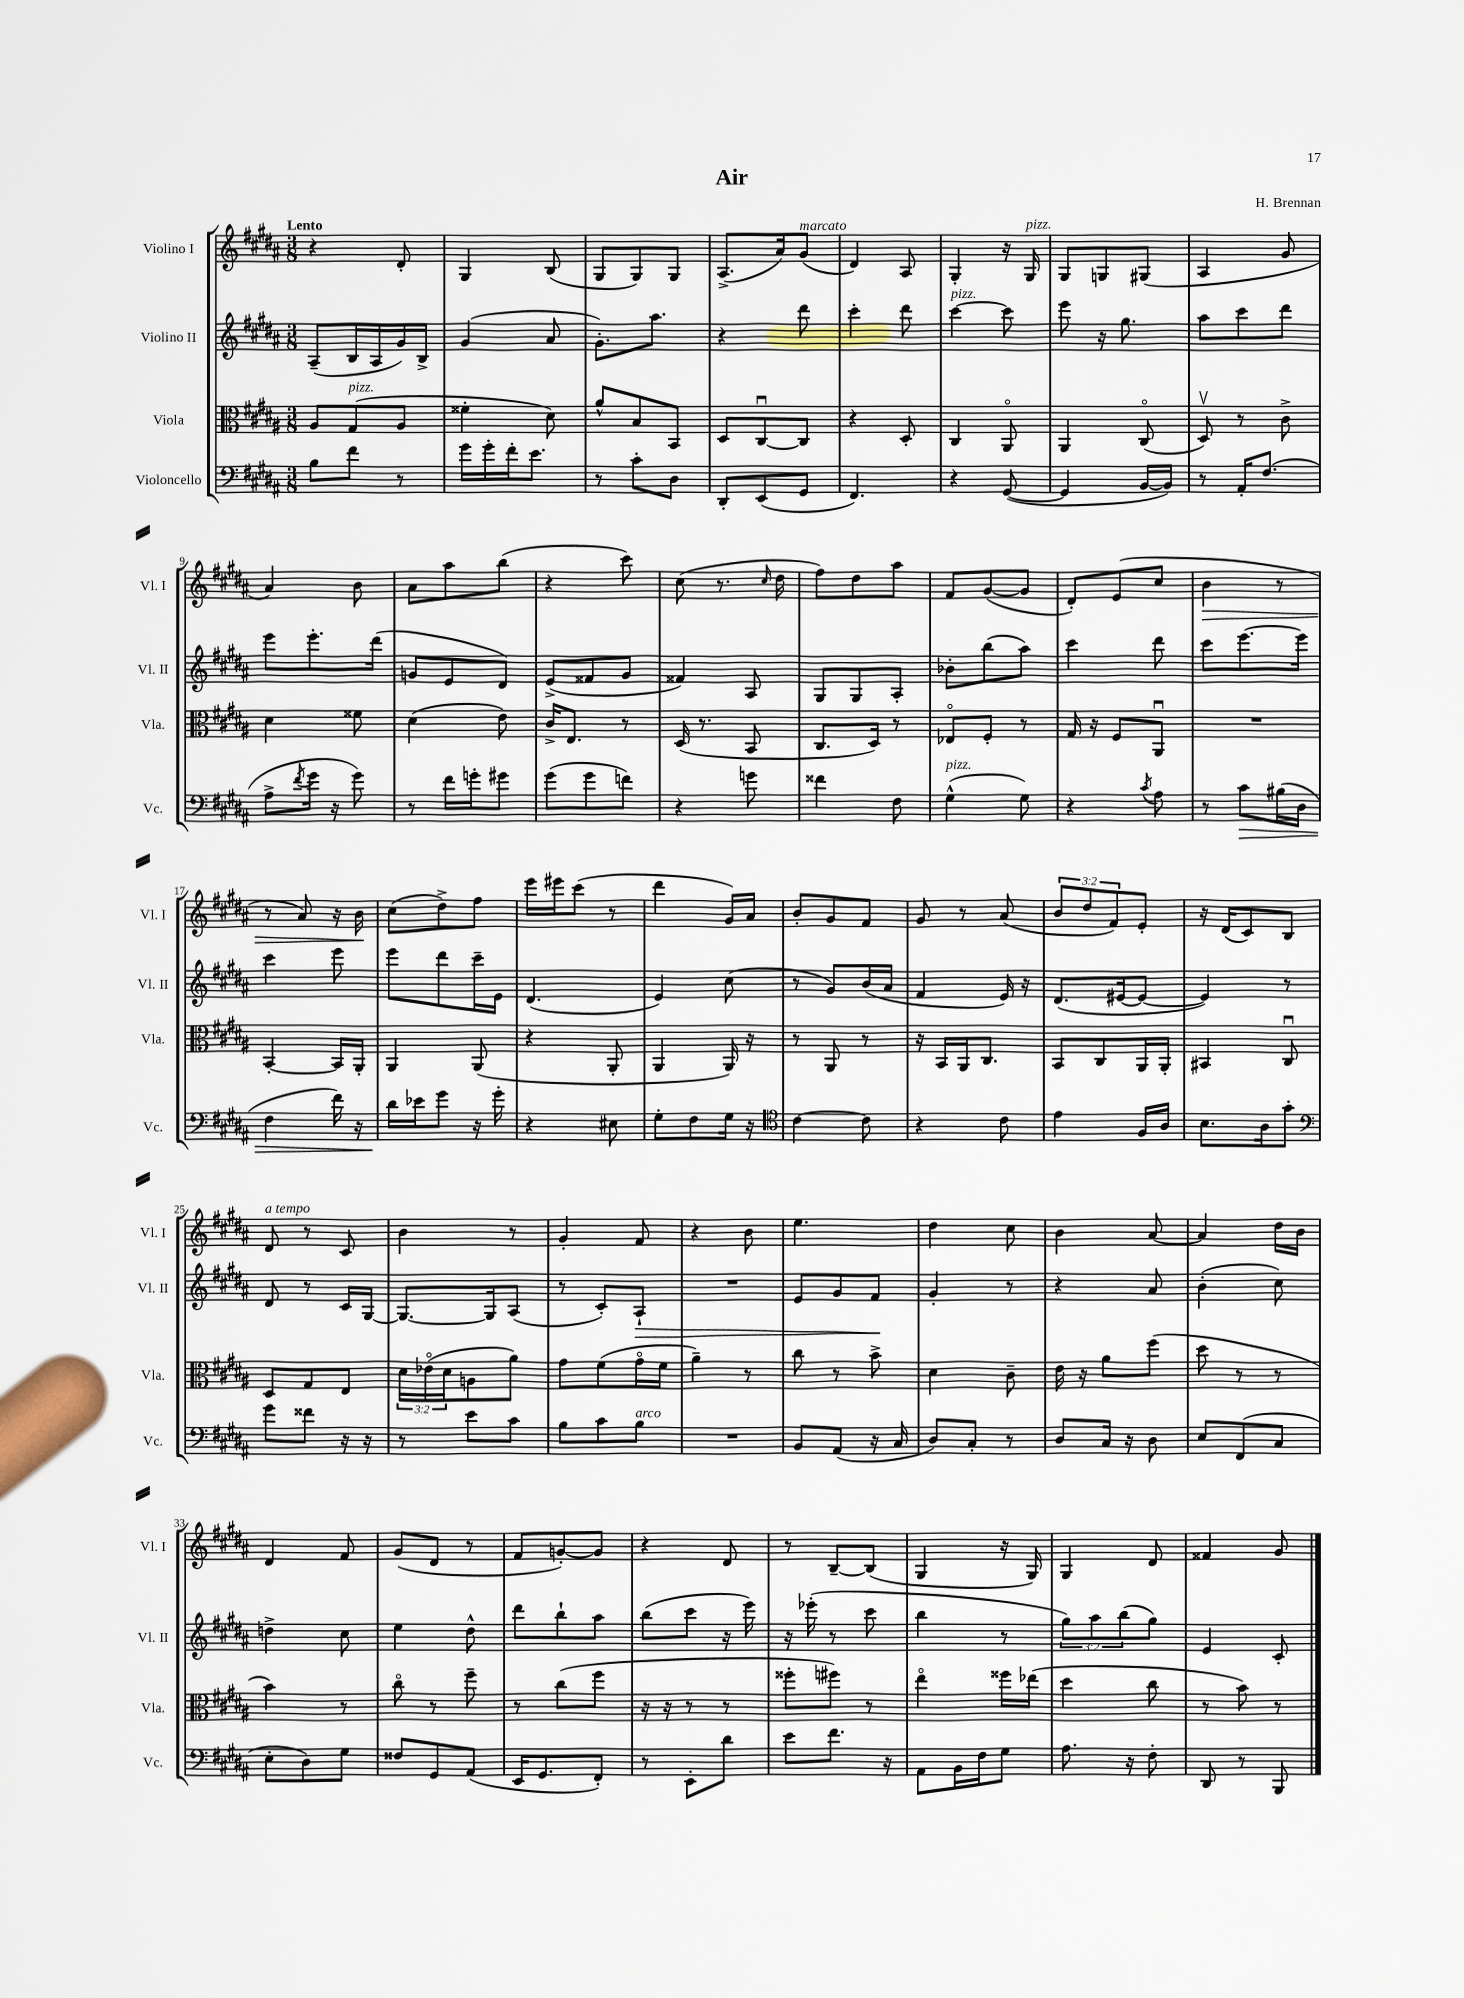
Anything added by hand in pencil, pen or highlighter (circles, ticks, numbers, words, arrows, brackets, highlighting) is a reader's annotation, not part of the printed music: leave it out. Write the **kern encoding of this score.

**kern	**dynam	**kern	**kern	**dynam	**kern	**dynam
*part4	*part4	*part3	*part2	*part2	*part1	*part1
*staff4	*staff4	*staff3	*staff2	*staff2	*staff1	*staff1
*I"Violoncello	*	*I"Viola	*I"Violino II	*	*I"Violino I	*
*I'Vc.	*	*I'Vla.	*I'Vl. II	*	*I'Vl. I	*
*clefF4	*	*clefC3	*clefG2	*	*clefG2	*
*k[f#c#g#d#a#]	*	*k[f#c#g#d#a#]	*k[f#c#g#d#a#]	*	*k[f#c#g#d#a#]	*
*M3/8	*	*M3/8	*M3/8	*	*M3/8	*
=1	=1	=1	=1	=1	=1	=1
!	!	!	!	!	!LO:TX:a:B:t=Lento	!
8B\L	.	8A#/L	(8A#~/L	.	4r	.
!	!	!LO:TX:a:i:t=pizz.	!	!	!	!
8f#\J	.	(8G#/	16B/L	.	.	.
.	.	.	16A#/	.	.	.
8r	.	8A#/J	16g#/)	.	8d#'/	.
.	.	.	16B^/JJ	.	.	.
=2	=2	=2	=2	=2	=2	=2
16g#\LL	.	4f##X'\	(4g#/	.	4G#/	.
16g#'\	.	.	.	.	.	.
16f#'\J	.	.	.	.	.	.
8.e\J	.	.	.	.	.	.
.	.	8d#\)	8a#/	.	(8B/	.
=3	=3	=3	=3	=3	=3	=3
8r	.	8a#^^/L	8.g#'\L)	.	8G#/L	.
8c#'\L	.	8B/	.	.	8G#/)	.
.	.	.	8.aa#\J	.	.	.
8D#\J	.	8BB/J	.	.	8G#/J	.
=4	=4	=4	=4	=4	=4	=4
8DD#'/L	.	8D#/L	4r	.	(8.A#^/L	.
(8EE/	.	[8C#u/	.	.	.	.
.	.	.	.	.	16a#/k)	.
!	!	!	!	!	!LO:TX:a:i:t=marcato	!
8GG#/J	.	8C#/J]	8ddd#\	.	(8g#/J	.
=5	=5	=5	=5	=5	=5	=5
4.FF#/)	.	4r	4ccc#'\	.	4d#/)	.
.	.	8D#'/	8ddd#\	.	8A#/	.
=6	=6	=6	=6	=6	=6	=6
!	!	!	!LO:TX:a:i:t=pizz.	!	!	!
4r	.	4C#/	[4ccc#\	.	4G#'/	.
([8GG#/	.	8AA#/	8ccc#\]	.	16r	.
!	!	!	!	!	!LO:TX:a:i:t=pizz.	!
.	.	.	.	.	16G#/	.
=7	=7	=7	=7	=7	=7	=7
4GG#/]	.	4AA#/	8eee\	.	8G#/L	.
.	.	.	16r	.	8Gn/	.
.	.	.	8.gg#\	.	.	.
[16BB/LL	.	(8C#/	.	.	(8G#X/J	.
16BB/JJ])	.	.	.	.	.	.
=8	=8	=8	=8	=8	=8	=8
8r	.	8D#v/)	8aa#\L	.	4A#/	.
16AA#'/KL	.	8r	8ccc#\	.	.	.
(8.F#/J	.	.	.	.	.	.
.	.	8c#^\	8ddd#\J	.	8g#/	.
!!LO:LB:g=z
=9	=9	=9	=9	=9	=9	=9
8A#^\L	.	4d#\	8eee\L	.	4a#/)	.
8qf#/	.	.	.	.	.	.
16g#\Jk	.	.	8.eee'\	.	.	.
16r	.	.	.	.	.	.
8g#\)	.	8f##X\	.	.	8b\	.
.	.	.	(16ddd#\Jk	.	.	.
=10	=10	=10	=10	=10	=10	=10
8r	.	(4d#\	8gn/L	.	8a#\L	.
16f#\LL	.	.	8e/	.	8aa#\	.
16gn'\J	.	.	.	.	.	.
8g#X\J	.	8e\)	8d#/J)	.	(8bb\J	.
=11	=11	=11	=11	=11	=11	=11
(8g#\L	.	16c#^/KL	(8e^/L	.	4r	.
.	.	8.E/J	.	.	.	.
8g#\	.	.	8f##X/	.	.	.
8fn\J)	.	8r	8g#/J	.	8ccc#\)	.
=12	=12	=12	=12	=12	=12	=12
4r	.	(16D#/	4f##X/)	.	(8cc#\	.
.	.	8.r	.	.	.	.
.	.	.	.	.	8.r	.
8gn\	.	8BB/	8A#/	.	.	.
.	.	.	.	.	16qqcc#/	.
.	.	.	.	.	16dd#\	.
=13	=13	=13	=13	=13	=13	=13
4f##X\	.	8.C#/L	8G#/L	.	8ff#\L)	.
.	.	.	8G#/	.	8dd#\	.
.	.	16D#/Jk)	.	.	.	.
8F#\	.	8r	8A#'/J	.	8aa#\J	.
=14	=14	=14	=14	=14	=14	=14
!LO:TX:a:i:t=pizz.	!	!	!	!	!	!
(4G#^^\	.	8E-X/L	8b-X'\L	.	8f#/L	.
.	.	8F#'/J	(8bb\	.	([8g#/	.
8G#\)	.	8r	8aa#\J)	.	8g#/J]	.
=15	=15	=15	=15	=15	=15	=15
4r	.	16G#/	4ccc#\	.	8d#'/L)	.
.	.	16r	.	.	.	.
.	.	8F#/L	.	.	(8e/	.
8qc#/	.	.	.	.	.	.
8A#\	.	8AA#u/J	8ddd#\	.	8cc#/J	.
=16	=16	=16	=16	=16	=16	=16
!	!	!	!	!	!	!LO:HP:b
8r	.	4.r	8ccc#\L	.	4b\	>
!	!LO:HP:b	!	!	!	!	!
8c#\L	>	.	[8.eee\	.	.	.
(16B#X\L	.	.	.	.	8r	.
16D#\JJ	.	.	16eee\Jk]	.	.	.
!!LO:LB:g=z
=17	=17	=17	=17	=17	=17	=17
4F#\	.	[4BB'/	4ccc#\	.	8r	.
.	.	.	.	.	8a#/)	.
16f#\)	.	16BB/LL]	8eee\	.	16r	.
16r	.	16AA#'/JJ	.	.	16b\	.
.	.	.	.	.	.	]
=18	=18	=18	=18	=18	=18	=18
16d#\LL	.	4AA#/	8eee\L	.	(8cc#\L	.
16e-X\J	]	.	.	.	.	.
8g#\J	.	.	8ddd#\	.	8dd#^\)	.
16r	.	(8AA#/	16ccc#~\L	.	8ff#\J	.
16g#'\	.	.	16e\JJ	.	.	.
=19	=19	=19	=19	=19	=19	=19
4r	.	4r	(4.d#/	.	16eee\LL	.
.	.	.	.	.	16eee#X\J	.
.	.	.	.	.	(8ccc#\J	.
8E#X\	.	8AA#'/	.	.	8r	.
=20	=20	=20	=20	=20	=20	=20
8G#'\L	.	4AA#/	4e/)	.	4ddd#\	.
8F#\	.	.	.	.	.	.
16G#\Jk	.	16AA#/)	(8cc#\	.	16g#/LL)	.
16r	.	16r	.	.	16a#/JJ	.
=21	=21	=21	=21	=21	=21	=21
*clefC4	*	*	*	*	*	*
[4c#\	.	8r	8r	.	8b'/L	.
.	.	8AA#/	8g#/L)	.	8g#/	.
8c#\]	.	8r	(16b/L	.	8f#/J	.
.	.	.	16a#/JJ	.	.	.
=22	=22	=22	=22	=22	=22	=22
4r	.	16r	4f#/	.	8g#/	.
.	.	16BB/LL	.	.	.	.
.	.	16AA#/J	.	.	8r	.
.	.	8.C#/J	.	.	.	.
8c#\	.	.	16e/)	.	(8a#/	.
.	.	.	16r	.	.	.
=23	=23	=23	=23	=23	=23	=23
4e\	.	8BB/L	(8.d#/L	.	12b/L	.
.	.	.	.	.	12dd#/	.
.	.	8C#/	.	.	.	.
.	.	.	.	.	12f#/)	.
.	.	.	[16e#X/k	.	.	.
16F#/LL	.	16AA#/L	8e#/J_	.	8e'/J	.
16A#/JJ	.	16AA#'/JJ	.	.	.	.
=24	=24	=24	=24	=24	=24	=24
8.B\L	.	4BB#X/	4e#/])	.	16r	.
.	.	.	.	.	(16d#/KL	.
.	.	.	.	.	8c#/)	.
16A#\k	.	.	.	.	.	.
8g#'\J	.	8C#u/	8r	.	8B/J	.
!!LO:LB:g=z
=25	=25	=25	=25	=25	=25	=25
*clefF4	*	*	*	*	*	*
!	!	!	!	!	!LO:TX:a:i:t=a tempo	!
8g#\L	.	8D#/L	8d#/	.	8d#/	.
8f##X\J	.	8G#/	8r	.	8r	.
16r	.	8E/J	16c#/LL	.	8c#/	.
16r	.	.	[16G#/JJ	.	.	.
=26	=26	=26	=26	=26	=26	=26
8r	.	24d#\LL	8.G#/L_	.	4b\	.
.	.	(24e-X\	.	.	.	.
.	.	24d#\J	.	.	.	.
8e\L	.	8An\	.	.	.	.
.	.	.	16G#/k]	.	.	.
8c#\J	.	8a#\J)	(8A#/J	.	8r	.
=27	=27	=27	=27	=27	=27	=27
8B\L	.	8g#\L	8r	.	4g#'/	.
8c#\	.	(8f#\	8c#'/L)	.	.	.
!LO:TX:a:i:t=arco	!	!	!	!	!	!
!	!	!	!	!LO:HP:b	!	!
8B\J	.	16g#\L	8A#`/J	>	8f#/	.
.	.	16f#\JJ	.	.	.	.
=28	=28	=28	=28	=28	=28	=28
4.r	.	4a#~\)	4.r	.	4r	.
.	.	8r	.	.	8b\	.
=29	=29	=29	=29	=29	=29	=29
8BB/L	.	8cc#\	8e/L	.	4.ee\	.
(8AA#/J	.	8r	8g#/	.	.	.
16r	.	8b^\	8f#/J	.	.	.
16C#/	.	.	.	.	.	.
.	.	.	.	]	.	.
=30	=30	=30	=30	=30	=30	=30
8D#/L)	.	4d#\	4g#'/	.	4dd#\	.
8C#'/J	.	.	.	.	.	.
8r	.	8c#~\	8r	.	8cc#\	.
=31	=31	=31	=31	=31	=31	=31
8D#/L	.	16e\	4r	.	4b\	.
.	.	16r	.	.	.	.
16C#/Jk	.	8a#\L	.	.	.	.
16r	.	.	.	.	.	.
8D#\	.	(8ff#\J	8a#/	.	[8a#/	.
=32	=32	=32	=32	=32	=32	=32
8E/L	.	8dd#\	(4b'\	.	4a#/]	.
(8FF#/	.	8r	.	.	.	.
8C#/J	.	8r	8cc#\)	.	16dd#\LL	.
.	.	.	.	.	16b\JJ	.
!!LO:LB:g=z
=33	=33	=33	=33	=33	=33	=33
8E'\L	.	4b\)	4ddn^\	.	4d#/	.
8D#\)	.	.	.	.	.	.
8G#\J	.	8r	8cc#\	.	8f#/	.
=34	=34	=34	=34	=34	=34	=34
8F##X/L	.	8cc#\	4ee\	.	(8g#/L	.
8GG#/	.	8r	.	.	8d#/J	.
(8AA#/J	.	8ff#~\	8dd#^^\	.	8r	.
=35	=35	=35	=35	=35	=35	=35
16EE/KL	.	8r	8ddd#\L	.	8f#/L	.
8.GG#/	.	.	.	.	.	.
.	.	(8cc#\L	8bb`\	.	[8gn'/)	.
8FF#'/J)	.	8ff#\J	8aa#\J	.	8g/J]	.
=36	=36	=36	=36	=36	=36	=36
8r	.	16r	(8bb\L	.	4r	.
.	.	16r	.	.	.	.
8EE'\L	.	8r	8ccc#\J	.	.	.
8d#\J	.	8r	16r	.	8d#/	.
.	.	.	16eee\)	.	.	.
=37	=37	=37	=37	=37	=37	=37
8e\L	.	8ff##X'\L	16r	.	8r	.
.	.	.	(16eee-X'\	.	.	.
8.f#\J	.	8ff#X\J)	8r	.	[8B~/L	.
.	.	8r	8ccc#\	.	(8B/J]	.
16r	.	.	.	.	.	.
=38	=38	=38	=38	=38	=38	=38
8AA#\L	.	4ee\	4bb\	.	4G#/	.
16BB\L	.	.	.	.	.	.
16F#\J	.	.	.	.	.	.
8G#\J	.	16ff##X\LL	8r	.	16r	.
.	.	(16ee-X\JJ	.	.	16G#/)	.
=39	=39	=39	=39	=39	=39	=39
8.A#\	.	4dd#\	12gg#\L)	.	4G#/	.
.	.	.	12aa#\	.	.	.
.	.	.	(12bb\	.	.	.
16r	.	.	.	.	.	.
8F#'\	.	8cc#\	8gg#\J)	.	8d#/	.
=40	=40	=40	=40	=40	=40	=40
8DD#/	.	8r	4e/	.	4f##X/	.
8r	.	8b\)	.	.	.	.
8BBB/	.	8r	8c#'/	.	8g#/	.
==	==	==	==	==	==	==
*-	*-	*-	*-	*-	*-	*-
